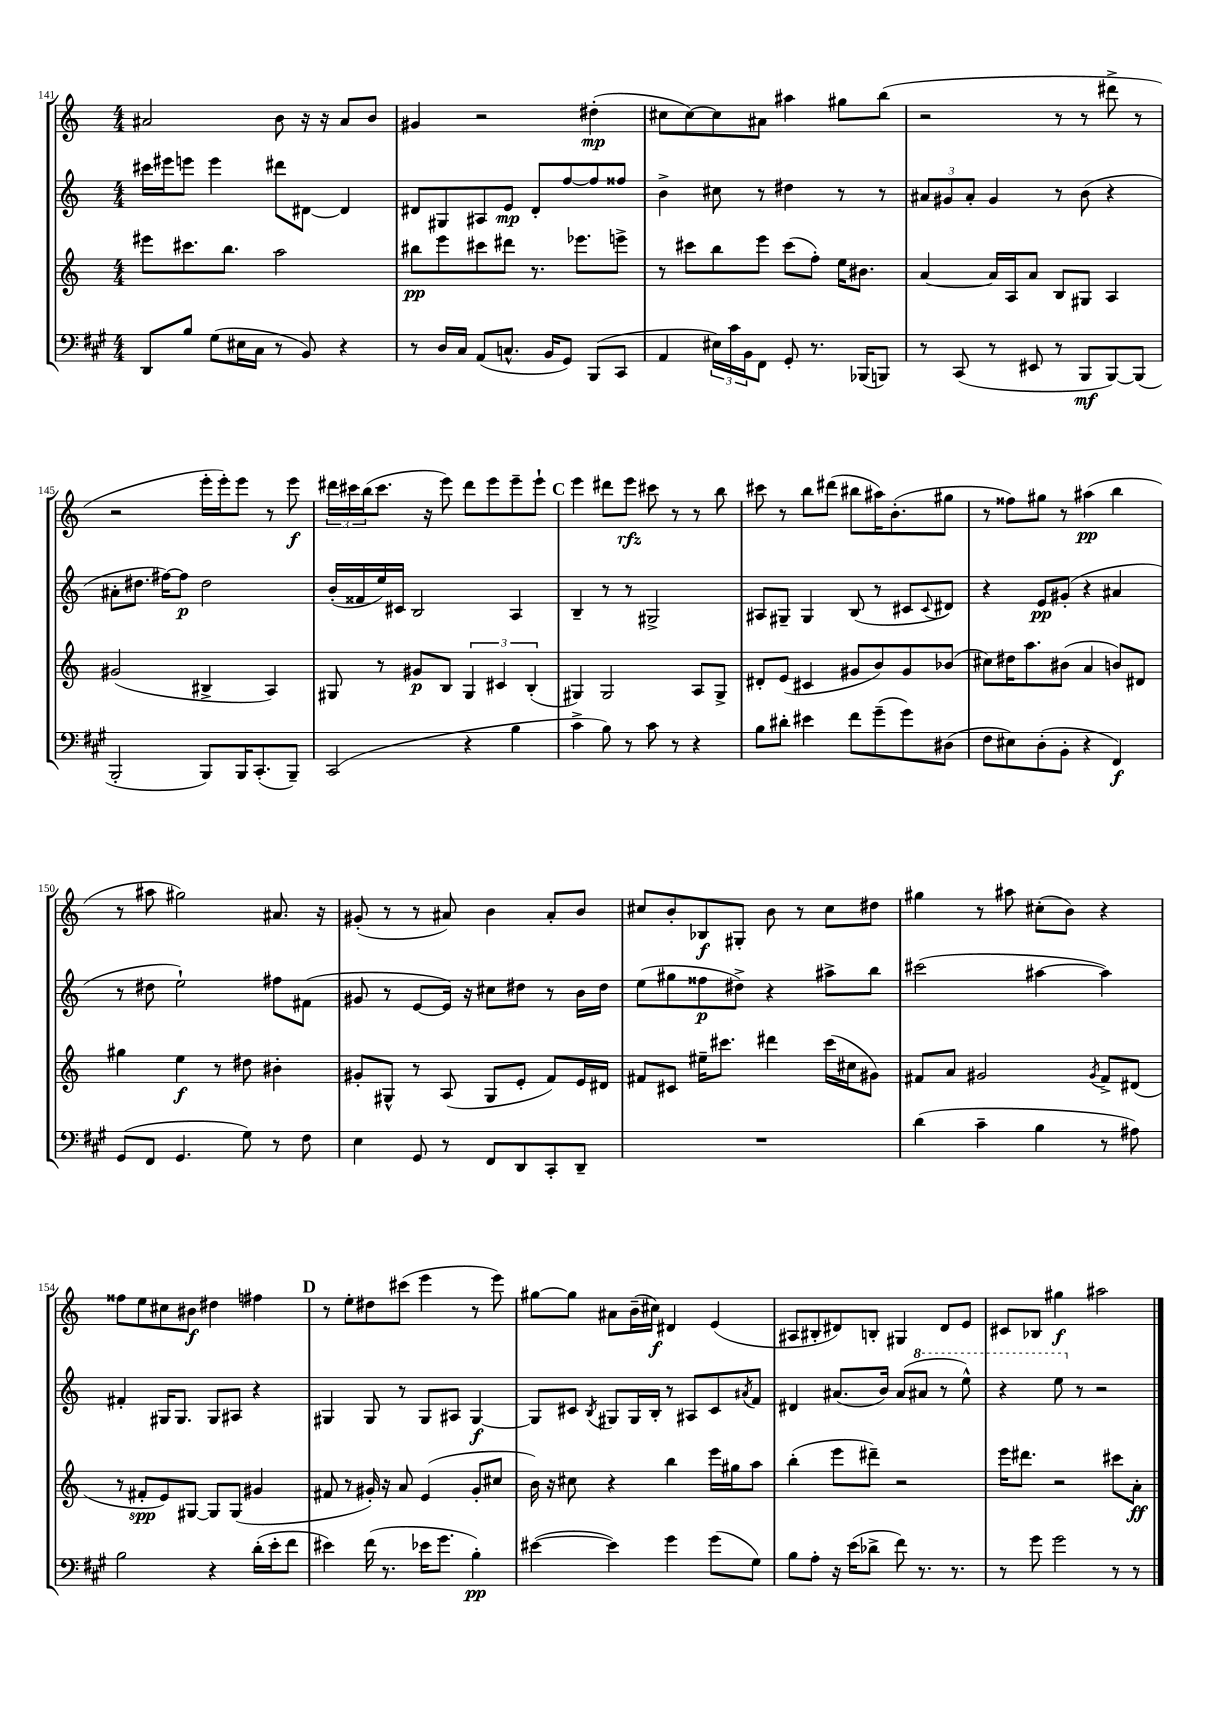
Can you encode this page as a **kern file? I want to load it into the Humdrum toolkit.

**kern	**dynam	**kern	**dynam	**kern	**dynam	**kern	**dynam
*part4	*part4	*part3	*part3	*part2	*part2	*part1	*part1
*staff4	*staff4	*staff3	*staff3	*staff2	*staff2	*staff1	*staff1
*clefF4	*	*clefG2	*	*clefG2	*	*clefG2	*
*k[f#c#g#]	*	*k[]	*	*k[]	*	*k[]	*
*M4/4	*	*M4/4	*	*M4/4	*	*M4/4	*
=141	=141	=141	=141	=141	=141	=141	=141
8DD/L	.	8eee#X\L	.	16ccc#X\LL	.	2a#X/	.
.	.	.	.	16eee#X\J	.	.	.
8B/J	.	8.ccc#X\	.	8eeen\J	.	.	.
(8G#\L	.	.	.	4eee\	.	.	.
.	.	8.bb\J	.	.	.	.	.
16E#X\L	.	.	.	.	.	.	.
16C#\JJ	.	.	.	.	.	.	.
8r	.	2aa\	.	8ddd#X\L	.	8b\	.
8BB/)	.	.	.	[8d#X\J	.	16r	.
.	.	.	.	.	.	16r	.
4r	.	.	.	4d#/]	.	8a#/L	.
.	.	.	.	.	.	8b/J	.
=142	=142	=142	=142	=142	=142	=142	=142
8r	.	8bb#X\L	pp	8d#X/L	.	4g#X/	.
16D/LL	.	8eee\	.	8G#X/	.	.	.
16C#/JJ	.	.	.	.	.	.	.
(8AA/L	.	8ccc#X\	.	8A#X/	.	2r	.
8.Cn^^/J	.	8ddd#X\J	.	8e/J	mp	.	.
.	.	8.r	.	8d#'/L	.	.	.
16BB/KL	.	.	.	.	.	.	.
8GG#/J)	.	.	.	[8ff/	.	.	.
.	.	8.eee-X\L	.	.	.	.	.
(8BBB/L	.	.	.	8ff/]	.	(4dd#X'\	mp
8CC#/J	.	8eeen^\J	.	8ff##X/J	.	.	.
=143	=143	=143	=143	=143	=143	=143	=143
4AA/	.	8r	.	4b^\	.	8cc#X\L	.
.	.	8ccc#X\L	.	.	.	[8cc#\)	.
24E#X\LL)	.	8bb\	.	8cc#X\	.	8cc#\]	.
24c#\	.	.	.	.	.	.	.
24BB\J	.	.	.	.	.	.	.
8FF#\J	.	8eee\J	.	8r	.	8a#X\J	.
8GG#'/	.	(8ccc#\L	.	4dd#X\	.	4aa#X\	.
8.r	.	8ff'\J)	.	.	.	.	.
.	.	16ee\KL	.	8r	.	8gg#X\L	.
(16BBB-X/KL	.	8.b#X\J	.	.	.	.	.
8BBBn/J)	.	.	.	8r	.	(8bb\J	.
=144	=144	=144	=144	=144	=144	=144	=144
8r	.	[4a/	.	12a#X/L	.	2r	.
.	.	.	.	12g#X/	.	.	.
(8CC#/	.	.	.	.	.	.	.
.	.	.	.	12a#'/J	.	.	.
8r	.	16a/LL]	.	4g#/	.	.	.
.	.	16A/J	.	.	.	.	.
8EE#X/	.	8a/J	.	.	.	.	.
8r	.	8B/L	.	8r	.	8r	.
8BBB/L	mf	8G#X/J	.	(8b\	.	8r	.
[8BBB/)	.	4A/	.	4r	.	8ddd#X^\	.
(8BBB/J]	.	.	.	.	.	8r	.
!!LO:LB:g=z
=145	=145	=145	=145	=145	=145	=145	=145
2BBB'/	.	(2g#X/	.	8a#X'\L	.	2r	.
.	.	.	.	8.dd#X\J	.	.	.
.	.	.	.	[16ff#X\KL)	.	.	.
.	.	.	.	8ff#\J]	p	.	.
8BBB/L)	.	4B#X^/	.	2dd#\	.	16eee'\LL	.
.	.	.	.	.	.	16eee'\J)	.
16BBB/K	.	.	.	.	.	8eee\J	.
(8.CC#'/	.	.	.	.	.	.	.
.	.	4A/)	.	.	.	8r	.
8BBB~/J)	.	.	.	.	.	8eee\	f
=146	=146	=146	=146	=146	=146	=146	=146
(2CC#/	.	8G#X/	.	(16b'/LL	.	24ddd#X\LL	.
.	.	.	.	.	.	24ccc#X\	.
.	.	.	.	16f##X/	.	.	.
.	.	.	.	.	.	(24bb\J	.
.	.	8r	.	16ee/)	.	8.ccc#\J	.
.	.	.	.	16c#X/JJ	.	.	.
.	.	8g#X/L	p	2B/	.	.	.
.	.	.	.	.	.	16r	.
.	.	8B/J	.	.	.	8eee\)	.
4r	.	6G#/	.	.	.	8ddd#\L	.
.	.	.	.	.	.	8eee\	.
.	.	6c#X/	.	.	.	.	.
4B\	.	.	.	4A/	.	8eee~\	.
.	.	(6B'/	.	.	.	.	.
.	.	.	.	.	.	8eee`\J	.
!!LO:REH:place=s1:t=C
=147	=147	=147	=147	=147	=147	=147	=147
4c#^\	.	4G#X/)	.	4B~/	.	4eee\	.
8B\)	.	2G#/	.	8r	.	8ddd#X\L	.
8r	.	.	.	8r	.	8eee\J	rfz
8c#\	.	.	.	2G#X^/	.	8ccc#X\	.
8r	.	.	.	.	.	8r	.
4r	.	8A/L	.	.	.	8r	.
.	.	8G#^/J	.	.	.	8bb\	.
=148	=148	=148	=148	=148	=148	=148	=148
8B\L	.	8d#X'/L	.	8A#X/L	.	8ccc#X\	.
8d#X'\J	.	(8e/J	.	8G#X~/J	.	8r	.
4e#X\	.	4c#X/	.	4G#/	.	8bb\L	.
.	.	.	.	.	.	(8ddd#X\J	.
8f#\L	.	8g#X/L	.	(8B/	.	8bb#X\L	.
(8g#~\	.	8b/)	.	8r	.	16aa#X\K)	.
.	.	.	.	.	.	(8.b'\	.
8g#\)	.	8g#/	.	8c#X/L	.	.	.
.	.	.	.	8qqc#/	.	.	.
(8D#X\J	.	(8b-X/J	.	8d#X/J)	.	8gg#X\J	.
=149	=149	=149	=149	=149	=149	=149	=149
8F#\L	.	8cc#X\L)	.	4r	.	8r	.
8E#X\)	.	16dd#X\K	.	.	.	8ff##X\L)	.
.	.	8.aa\	.	.	.	.	.
(8D'\	.	.	.	8e/L	pp	8gg#X\J	.
8BB'\J	.	(8b#X\J	.	(8g#X'/J	.	8r	.
4r	.	4a/	.	4r	.	(4aa#X\	pp
4FF#/)	f	8bn/L)	.	4a#X/	.	4bb\	.
.	.	8d#X/J	.	.	.	.	.
!!LO:LB:g=z
=150	=150	=150	=150	=150	=150	=150	=150
(8GG#/L	.	4gg#X\	.	8r	.	8r	.
8FF#/J	.	.	.	8dd#X\	.	8aa#X\	.
4.GG#/	.	4ee\	f	2ee`\)	.	2gg#X\)	.
.	.	8r	.	.	.	.	.
8G#\)	.	8dd#X\	.	.	.	.	.
8r	.	4b#X'\	.	8ff#X\L	.	8.a#X/	.
8F#\	.	.	.	(8f#X\J	.	.	.
.	.	.	.	.	.	16r	.
=151	=151	=151	=151	=151	=151	=151	=151
4E\	.	8g#X'/L	.	8g#X/	.	(8g#X'/	.
.	.	8G#X^^/J	.	8r	.	8r	.
8GG#/	.	8r	.	[8e/L	.	8r	.
8r	.	(8A/	.	16e/Jk])	.	8a#X/)	.
.	.	.	.	16r	.	.	.
8FF#/L	.	8G#/L	.	8cc#X\L	.	4b\	.
8DD/	.	8e'/J	.	8dd#X\J	.	.	.
8CC#'/	.	8f/L)	.	8r	.	8a#'/L	.
8DD~/J	.	16e/L	.	16b\LL	.	8b/J	.
.	.	16d#X/JJ	.	16dd#\JJ	.	.	.
=152	=152	=152	=152	=152	=152	=152	=152
1r	.	8f#X/L	.	(8ee\L	.	8cc#X/L	.
.	.	8c#X/J	.	8gg#X\	.	8b'/	.
.	.	16ee#X~\KL	.	8ff##X\	p	8B-X/	f
.	.	8.ccc#X\J	.	.	.	.	.
.	.	.	.	8dd#X^\J)	.	8G#X'/J	.
.	.	4ddd#X\	.	4r	.	8b\	.
.	.	.	.	.	.	8r	.
.	.	(16ccc#\LL	.	8aa#X^\L	.	8cc#\L	.
.	.	16cc#X\J	.	.	.	.	.
.	.	8g#X\J)	.	8bb\J	.	8dd#X\J	.
=153	=153	=153	=153	=153	=153	=153	=153
(4d\	.	8f#X/L	.	(2ccc#X\	.	4gg#X\	.
.	.	8a/J	.	.	.	.	.
4c#~\	.	2g#X/	.	.	.	8r	.
.	.	.	.	.	.	8aa#X\	.
4B\	.	.	.	[4aa#X\	.	(8cc#X'\L	.
.	.	.	.	.	.	8b\J)	.
.	.	8qg#/	.	.	.	.	.
8r	.	8f#^/L	.	4aa#\])	.	4r	.
8A#X\)	.	(8d#X/J	.	.	.	.	.
!!LO:LB:g=z
=154	=154	=154	=154	=154	=154	=154	=154
2B\	.	8r	.	4f#X'/	.	8ff##X\L	.
.	.	8f#X'/L	spp	.	.	8ee\	.
.	.	8e/)	.	16G#X/KL	.	8cc#X\	.
.	.	.	.	8.G#/J	.	.	.
.	.	[8G#X/J	.	.	.	8b#X\J	f
4r	.	8G#/L]	.	8G#/L	.	4dd#X\	.
.	.	(8G#/J	.	8A#X/J	.	.	.
(16d'\LL	.	4g#X/	.	4r	.	4ff#X\	.
16e'\J	.	.	.	.	.	.	.
8f#\J	.	.	.	.	.	.	.
!!LO:REH:place=s1:t=D
=155	=155	=155	=155	=155	=155	=155	=155
4e#X\)	.	8f#X/	.	4G#X/	.	8r	.
.	.	8r	.	.	.	8ee'\L	.
(16f#\	.	16g#X'/)	.	8G#/	.	8dd#X\	.
8.r	.	16r	.	.	.	.	.
.	.	8a/	.	8r	.	(8ccc#X\J	.
16e-X\KL	.	(4e/	.	8G#/L	.	4eee\	.
8.g#\J	.	.	.	.	.	.	.
.	.	.	.	8A#X/J	.	.	.
4B'\)	pp	8g#'/L	.	[4G#/	f	8r	.
.	.	8cc#X/J	.	.	.	8eee\)	.
=156	=156	=156	=156	=156	=156	=156	=156
([4e#X\	.	16b\)	.	8G#/L]	.	[8gg#X\L	.
.	.	16r	.	.	.	.	.
.	.	8cc#X\	.	8c#X/J	.	8gg#\J]	.
.	.	.	.	8qB/	.	.	.
4e#\])	.	4r	.	8G#X/L	.	8a#X\L	.
.	.	.	.	16G#/L	.	(16b~\L	.
.	.	.	.	16B'/JJ	.	16cc#X\JJ)	f
4g#\	.	4bb\	.	8r	.	4d#X/	.
.	.	.	.	8A#X/L	.	.	.
(8g#\L	.	16eee\LL	.	8c#/	.	(4e/	.
.	.	16gg#X\J	.	.	.	.	.
.	.	.	.	8qa#X/	.	.	.
8G#\J)	.	8aa\J	.	8f/J	.	.	.
=157	=157	=157	=157	=157	=157	=157	=157
8B\L	.	(4bb'\	.	4d#X/	.	8A#X/L	.
8A'\J	.	.	.	.	.	8B#X'/	.
16r	.	8eee\L	.	(8.a#X/L	.	8d#X/)	.
(16e\KL	.	.	.	.	.	.	.
8d-X^\J	.	8ddd#X~\J)	.	.	.	8Bn'/J	.
.	.	.	.	16b/Jk)	.	.	.
8f#\)	.	2r	.	(8a#/L	.	4G#X/	.
*	*	*	*	*8va	*	*	*
8.r	.	.	.	8aa#X/J	.	.	.
.	.	.	.	8r	.	8d#/L	.
8.r	.	.	.	.	.	.	.
.	.	.	.	8eee^^\)	.	8e/J	.
=158	=158	=158	=158	=158	=158	=158	=158
8r	.	16eee\KL	.	4r	.	8c#X/L	.
.	.	8.ddd#X\J	.	.	.	.	.
8g#\	.	.	.	.	.	8B-X/J	.
2g#\	.	2r	.	8eee\	.	4gg#X\	f
*	*	*	*	*X8va	*	*	*
.	.	.	.	8r	.	.	.
.	.	.	.	2r	.	2aa#X\	.
8r	.	8ccc#X\L	.	.	.	.	.
8r	.	8a'\J	ff	.	.	.	.
==	==	==	==	==	==	==	==
*-	*-	*-	*-	*-	*-	*-	*-
